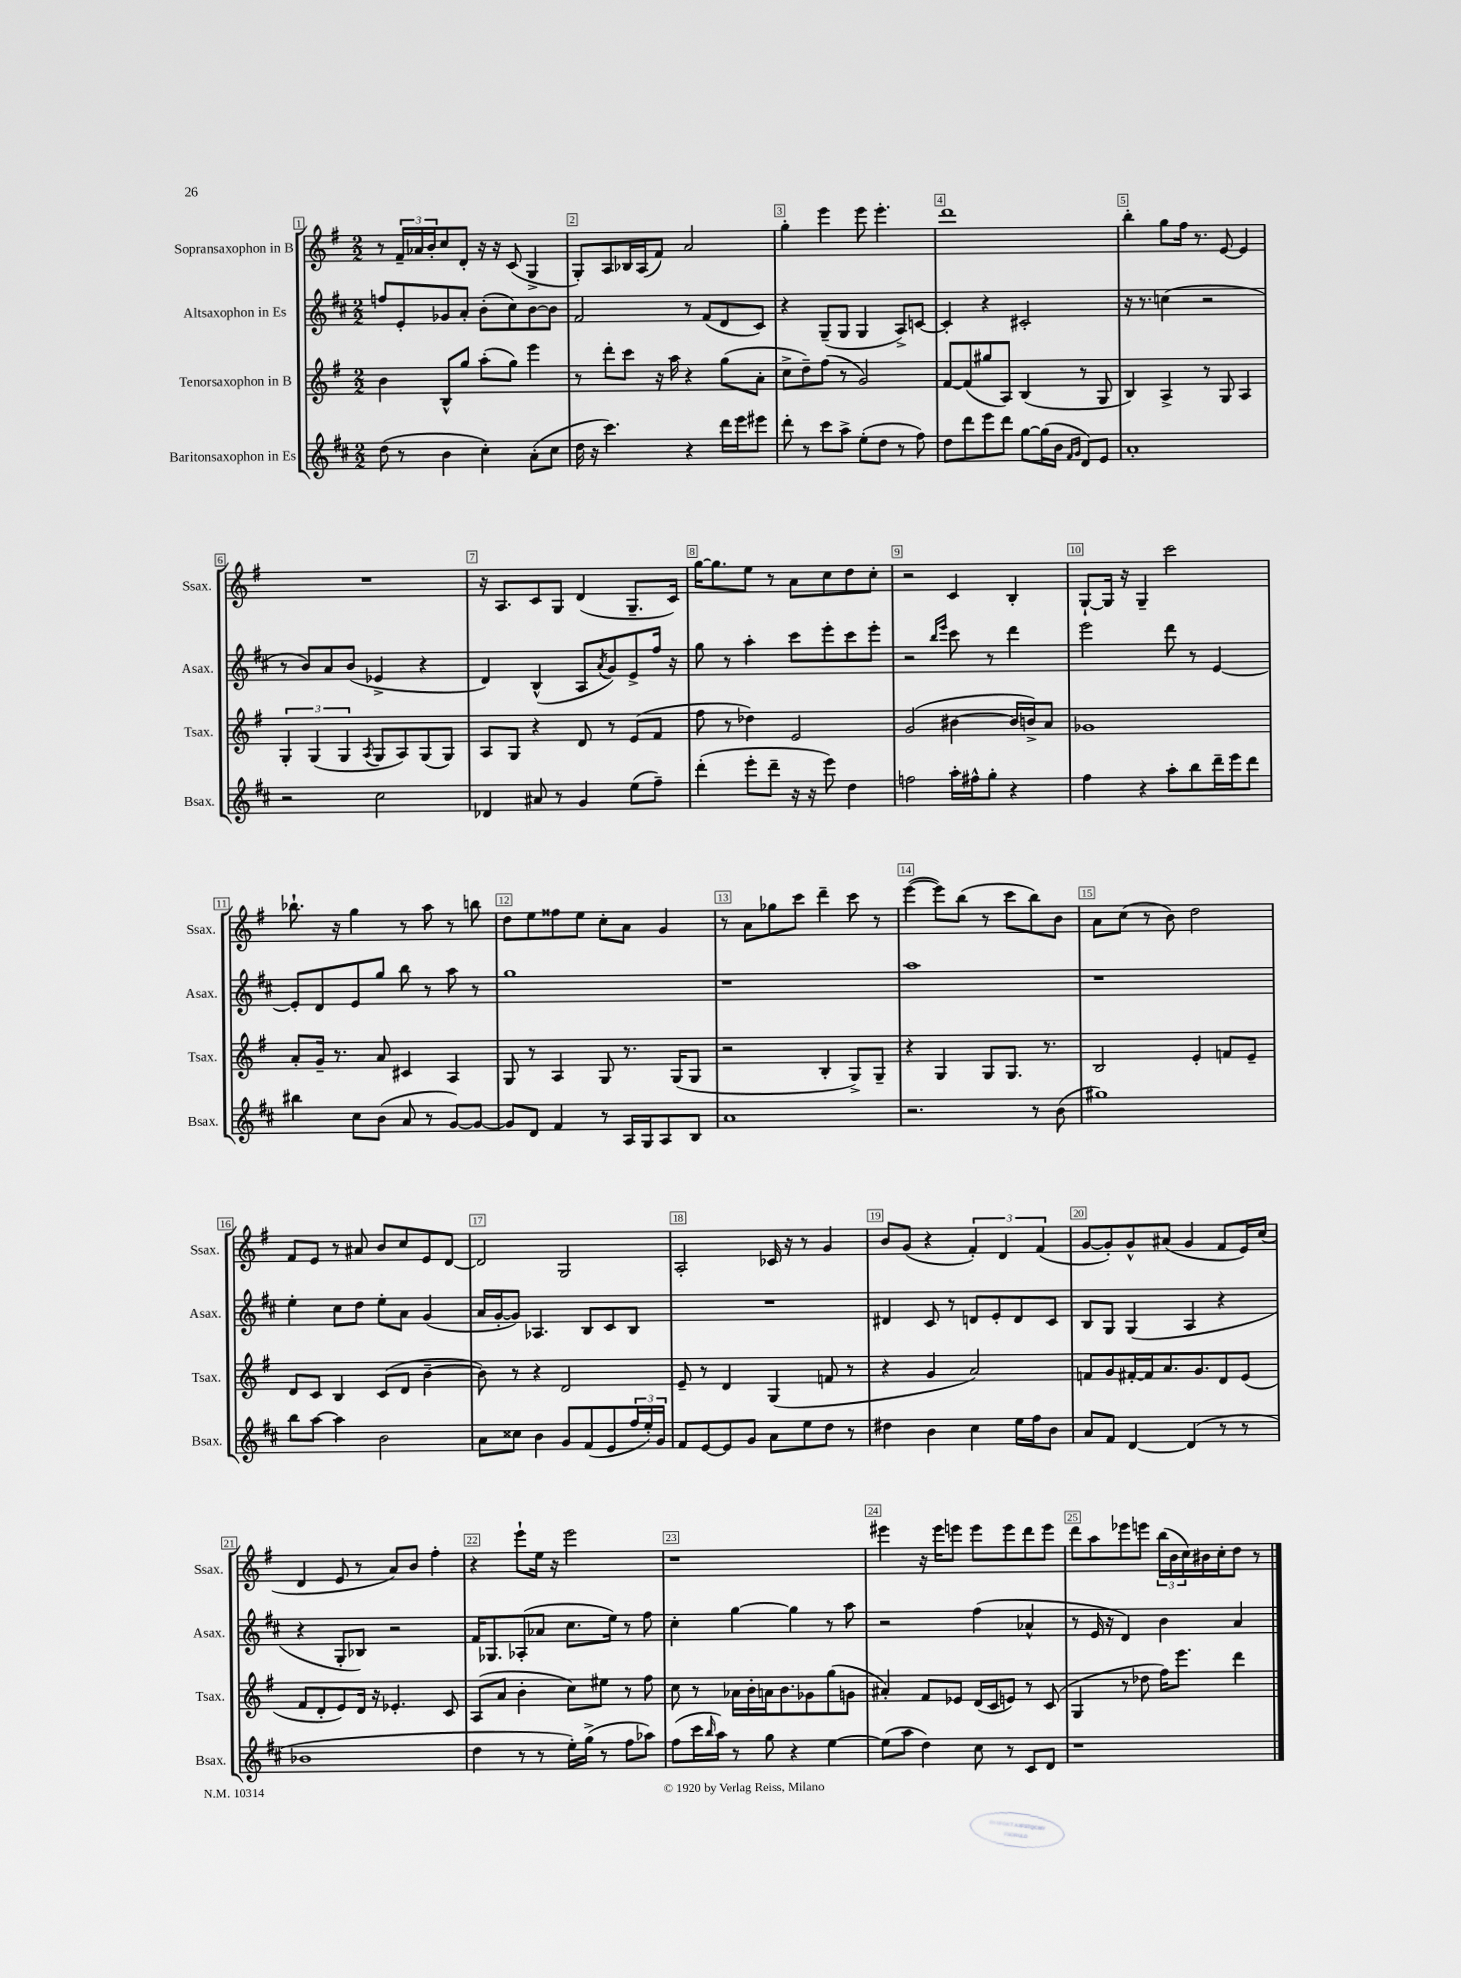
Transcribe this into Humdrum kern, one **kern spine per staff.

**kern	**kern	**kern	**kern
*staff4	*staff3	*staff2	*staff1
*clefG2	*clefG2	*clefG2	*clefG2
*k[f#c#]	*k[f#]	*k[f#c#]	*k[f#]
*M2/2	*M2/2	*M2/2	*M2/2
(8dd	4b	8ff	8r
8r	.	8e'	24f#~
.	.	.	24a-
.	.	.	24b'
4b	8B^^	8g-	8cc
.	8gg	8a'	8d'
4cc#')	(8aa'	(8b'	16r
.	.	.	16r
.	8gg)	8cc#)	(8c
(8a'	4eee	[8b	4G^
8cc#	.	8b]	.
=	=	=	=
16dd	8r	2f#	8G')
16r	.	.	.
4.ccc#)	8ddd'	.	8A
.	8ccc	.	16B-
.	.	.	(16A
.	16r	.	8f#)
.	16aa	.	.
4r	4r	8r	2a
.	.	(8f#	.
16ddd	(8gg	8d	.
16eee	.	.	.
8eee#	8a'	8c#)	.
=	=	=	=
8ddd'	8cc^	4r	4gg'
8r	8dd~)	.	.
8ccc#	(8ff#	(8G~	4eee
8aa^	8r	8G	.
(8ee'	2g)	4G	8eee
8dd	.	.	4.eee'
8r	.	8A^)	.
8ff#)	.	[8c	.
=	=	=	=
8dd	[8f#	4c']	1ddd
8ddd	(8f#]	.	.
8eee	8gg#	4r	.
8ddd	8A)	.	.
[8gg	(4B	2c#'	.
(16gg]	.	.	.
16b	.	.	.
16qqf#	.	.	.
16qqg	.	.	.
8d)	8r	.	.
8e	8G	.	.
=	=	=	=
1a'	4B)	16r	4bb'
.	.	8.r	.
.	4A^	(4cc	8gg
.	.	.	16ff#
.	.	.	8.r
.	8r	2r	.
.	8G	.	[8e
.	4A	.	4e]
=	=	=	=
2r	6G'	8r	1r
.	.	8b)	.
.	(6G	.	.
.	.	8a	.
.	6G	.	.
.	.	(8b	.
.	8qA	.	.
2cc#	8G	4e-^	.
.	8A)	.	.
.	(8G	4r	.
.	8G)	.	.
=	=	=	=
4d-	8A	4d)	16r
.	.	.	8.A
.	8G	.	.
8a#	4r	(4B^^	8c
8r	.	.	8G
4g	8d	8A	(4d
.	.	8qa	.
.	8r	8g)	.
(8ee	(8e	8e^	8.G~
8ff#~)	8f#	16ff#	.
.	.	16r	16c)
=	=	=	=
(4ddd'	8ff#	8gg	[16gg
.	.	.	8.gg]
.	8r	8r	.
8eee'	4dd-)	4aa'	8ee
8ddd~	.	.	8r
16r	2e	8ccc#	8a
16r	.	.	.
8eee)	.	8eee'	8cc
4dd	.	8ccc#	8dd
.	.	8eee'	8cc'
=	=	=	=
2ff	(2g	2r	2r
.	.	16qqbb	.
.	.	16qqeee	.
16aa'	[4b#	8ccc#	4c
16ff#^^	.	.	.
8gg'	.	8r	.
4r	16b#]	4ddd	4B'
.	16b^)	.	.
.	8a	.	.
=	=	=	=
4ff#	1g-	2eee	[8G`
.	.	.	16G]
.	.	.	16r
4r	.	.	4G~
8aa'	.	8ddd	2ccc
8bb	.	8r	.
16ddd~	.	[4e	.
16eee	.	.	.
8ddd	.	.	.
=	=	=	=
4bb#	8a'	8e']	8.bb-`
.	16g~	8d	.
.	8.r	.	16r
8cc#	.	8e	4gg
(8b	8a	8gg	.
8a	4c#	8bb	8r
8r	.	8r	8aa
[8g)	4A	8aa	8r
8g_	.	8r	8bb
=	=	=	=
8g]	8G	1gg	8dd
8d	8r	.	8ee
4f#	4A	.	8ff##
.	.	.	8ee
8r	8G	.	8cc'
16A	8.r	.	8a
16G	.	.	.
8A	.	.	4g
.	(16G	.	.
8B	8G	.	.
=	=	=	=
1a	2r	1r	8r
.	.	.	8a
.	.	.	8gg-
.	.	.	8ccc
.	4B'	.	4ddd~
.	8G^)	.	8ccc
.	8G~	.	8r
=	=	=	=
2.r	4r	1aa	([4eee
.	4G	.	8eee])
.	.	.	(8bb
.	8G	.	8r
.	8.G	.	8ccc
8r	.	.	8bb)
.	8.r	.	.
(8b	.	.	8b
=	=	=	=
1gg#)	2B	1r	8a
.	.	.	(8cc
.	.	.	8r
.	.	.	8b)
.	4e'	.	2dd
.	8f	.	.
.	8e~	.	.
=	=	=	=
8bb	8d	4ee'	8f#
[8aa	8c	.	8e
4aa]	4B	8cc#	8r
.	.	8dd	8a#
2b	(8c	8ee'	8b
.	8d	8a	8cc
.	[4b~	(4g	8e
.	.	.	[8d
=	=	=	=
8a	8b])	16a	2d]
.	.	[16g'	.
8cc##	8r	8g])	.
4b	4r	4.A-	.
8g	2d	.	2G
(8f#	.	8B	.
8e	.	8c#	.
24ff#	.	8B	.
24ee')	.	.	.
24g	.	.	.
=	=	=	=
8f#	8e~	1r	2A'
[8e	8r	.	.
8e]	4d	.	.
8g	.	.	.
8a	(4G	.	16c-
.	.	.	16r
8ee	.	.	8r
8dd	8f	.	4g
8r	8r	.	.
=	=	=	=
4dd#	4r	4d#	8b
.	.	.	(8g
4b	4g	8c#	4r
.	.	8r	.
4cc#	2a)	8d	6f#')
.	.	8e'	.
.	.	.	6d
16ee	.	8d	.
16ff#	.	.	.
.	.	.	(6f#
8b	.	8c#	.
=	=	=	=
8a	8f	8B	[8g
8f#	8g	8G	8g'])
[4d	[16f#'	(4G	8g^^
.	16f#]	.	.
.	8.a	.	(8a#
(4d]	.	4A	4g
.	8.g	.	.
8r	8d	4r	8f#
8r	(8e	.	16e)
.	.	.	(16cc
=	=	=	=
1b-	8f#	4r	4d
.	8d'	.	.
.	8e)	8G'	8e
.	16d	8B-)	8r
.	16r	.	.
.	4.e-'	2r	8a)
.	.	.	8b
.	.	.	4ff#'
.	8c	.	.
=	=	=	=
4dd	(8A	16f#	4r
.	.	8.G-	.
.	8a	.	.
8r	4b'	(8A-'	8eee`
8r	.	8a-	16ee
.	.	.	16r
16ee')	8cc)	8.cc#	2eee
(16gg^	.	.	.
8r	8ee#	.	.
.	.	16ee)	.
8ff#	8r	8r	.
8aa-)	8ff#	8ff#	.
=	=	=	=
(8ff#	8cc	4cc#'	1r
16ccc#	8r	.	.
16qqbb	.	.	.
16aa)	.	.	.
8r	16a-	[4gg	.
.	16b'	.	.
8gg	16a	.	.
.	8.b	.	.
4r	.	4gg]	.
.	8g-	.	.
[4ee	(8gg	8r	.
.	8g	8aa	.
=	=	=	=
(8ee]	4a#')	2r	4eee#
8aa	.	.	.
4dd)	8f#	.	16r
.	.	.	16eee#
.	8e-	.	8eee
8cc#	(16d	(4ff#	8eee
.	16c	.	.
8r	8e)	.	8eee
8c#	8r	4a-^^	8ddd
8d	(8c	.	8eee
=	=	=	=
1r	4G	8r	8ddd
.	.	16e	8aa
.	.	16r	.
.	8r	4d)	8eee-
.	8dd-	.	8eee
.	16ff#)	4b	(24bb
.	.	.	24b
.	8.eee	.	.
.	.	.	24cc)
.	.	.	16b#
.	.	.	16cc'
.	4ddd	4a	8dd
.	.	.	8r
==	==	==	==
*-	*-	*-	*-
